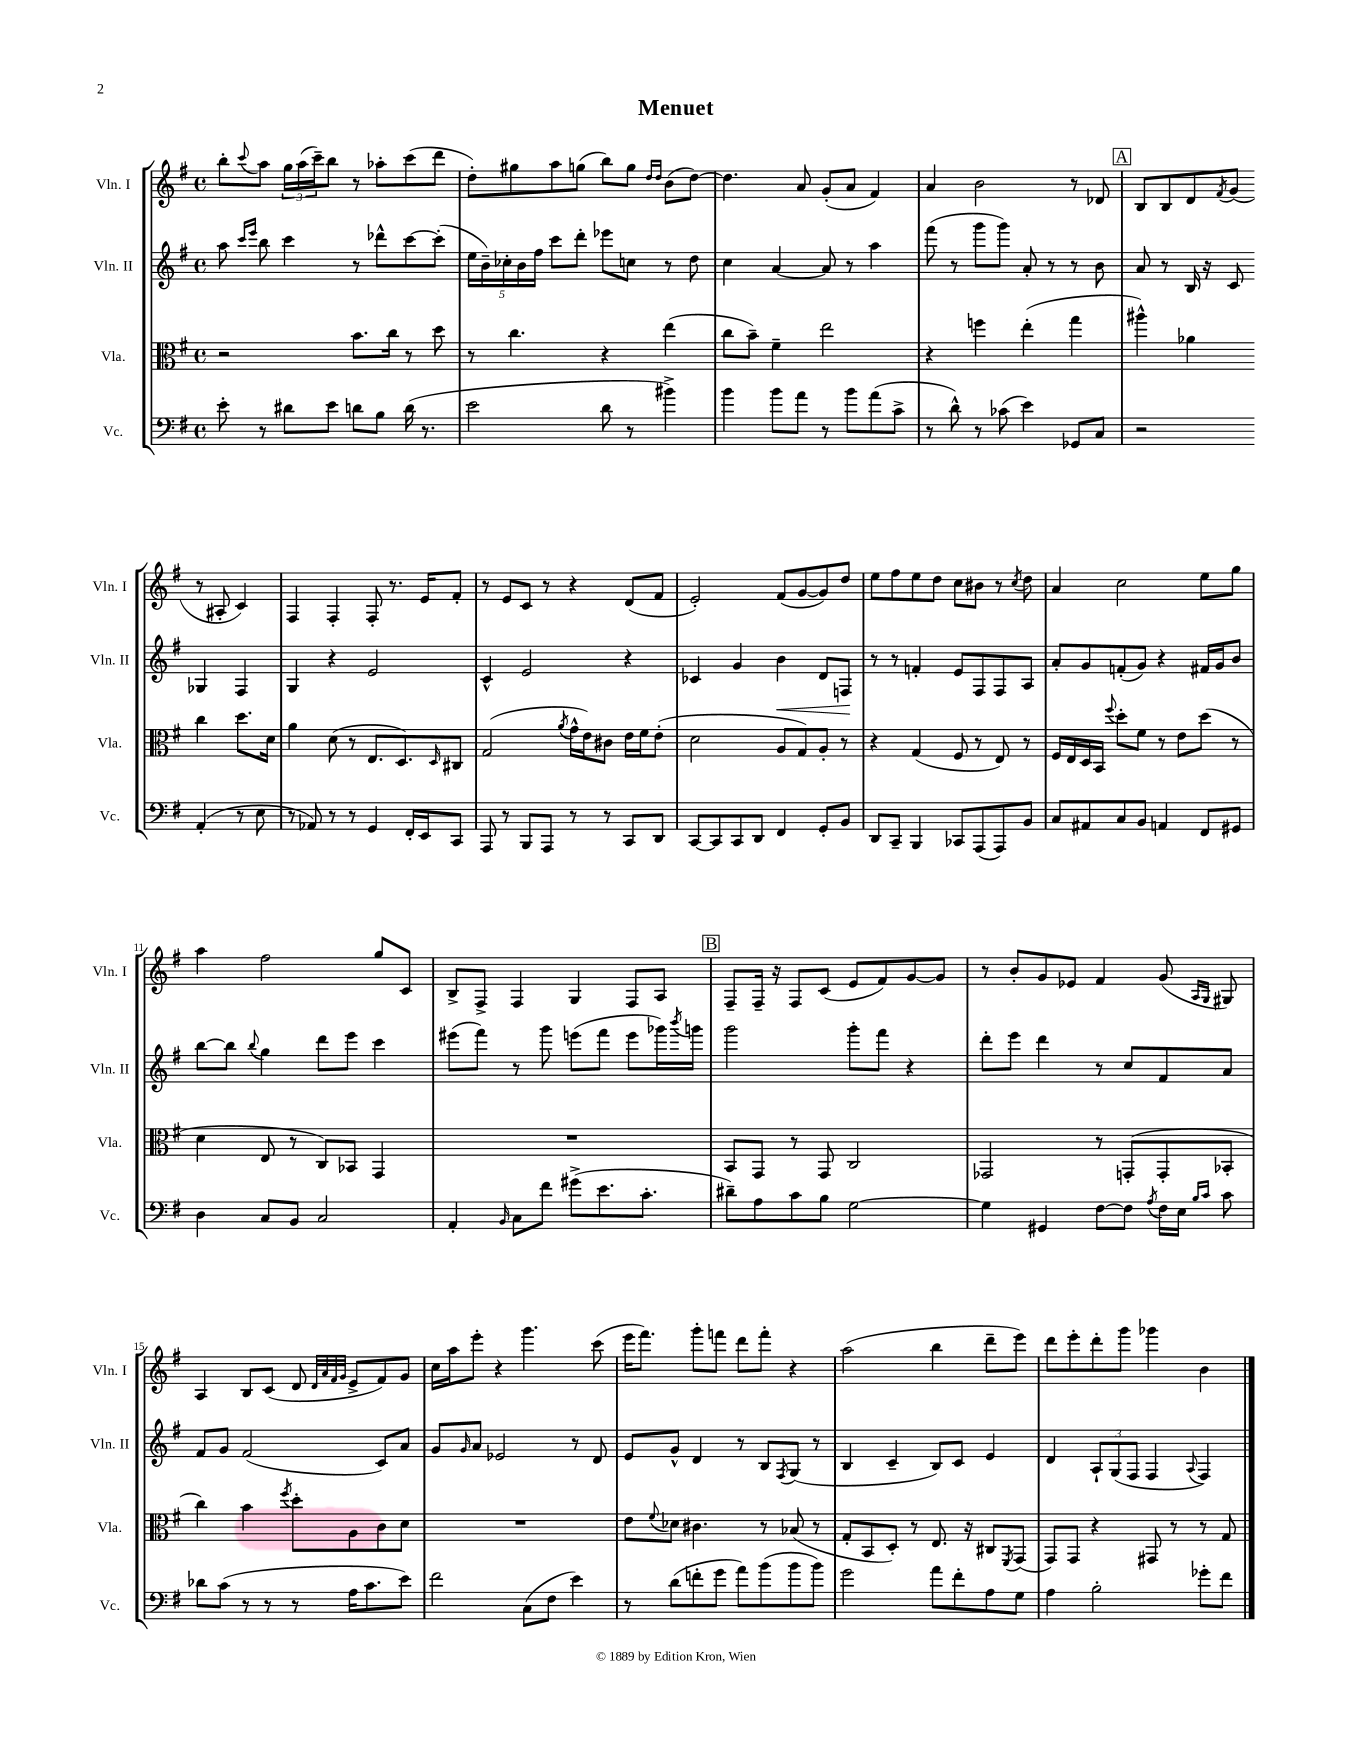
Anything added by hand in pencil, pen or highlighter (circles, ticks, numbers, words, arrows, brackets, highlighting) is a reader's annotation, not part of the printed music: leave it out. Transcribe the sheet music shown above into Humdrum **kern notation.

**kern	**kern	**kern	**kern
*staff4	*staff3	*staff2	*staff1
*clefF4	*clefC3	*clefG2	*clefG2
*k[f#]	*k[f#]	*k[f#]	*k[f#]
*M4/4	*M4/4	*M4/4	*M4/4
*met(c)	*met(c)	*met(c)	*met(c)
8e'	2r	8aa	8bb'
.	.	16qqccc	.
.	.	16qqeee	8qqccc
8r	.	8bb	8aa
8d#	.	4ccc	24gg
.	.	.	(24aa
.	.	.	24ccc~)
8e	.	.	8bb
8d	8.b	8r	8r
8B	.	8ddd-^^	8aa-'
.	16cc	.	.
(16d	8r	[8ccc	(8ccc
8.r	.	.	.
.	8dd	(8ccc']	8ddd
=	=	=	=
2e	8r	20ee	8dd')
.	.	20b~)	.
.	.	20cc-'	.
.	4.cc	.	8gg#
.	.	20b	.
.	.	20ff#	.
.	.	8ccc	8aa
.	.	8ddd'	(8gg
8d	4r	8eee-	8bb)
8r	.	8cc	8gg
.	.	.	16qqdd
.	.	.	16qqdd
4b#^)	(4ee	8r	(8b
.	.	8dd	[8dd)
=	=	=	=
4b	8cc	4cc	4.dd]
.	8b~)	.	.
8b	4f#~	[4a	.
8a	.	.	8a
8r	2ee	8a]	(8g'
8b	.	8r	8a
(8a	.	4aa	4f#)
8c^	.	.	.
=	=	=	=
8r	4r	(8fff#	4a
8d^^)	.	8r	.
8r	4ff	8ggg	2b
(8c-	.	8ggg)	.
4e)	(4ee'	8a'	.
.	.	8r	.
8GG-	4gg	8r	8r
8C	.	8b	8d-
=	=	=	=
2r	4aa#^^)	8a	8B
.	.	8r	8B
.	4a-	16B	8d
.	.	16r	.
.	.	.	8qf#
.	.	8c	(8g
(4AA'	4cc	4G-	8r
.	.	.	8A#'
8r	8.dd	4F#	4c)
8E	.	.	.
.	16d	.	.
=	=	=	=
8r	4a	4G	4F#
8AA-)	.	.	.
8r	(8d	4r	4F#'
8r	8r	.	.
4GG	8.E	2e	8F#'
.	.	.	8.r
.	8.D)	.	.
16FF#'	.	.	.
16EE	.	.	16e
.	16qqD	.	.
8CC	8C#	.	8f#'
=	=	=	=
8AAA	(2G	4c^^	8r
8r	.	.	8e
8BBB	.	2e	8c
8AAA	.	.	8r
.	8qa	.	.
8r	16g^^	.	4r
.	16e)	.	.
8r	8c#	.	.
8CC	16e	4r	(8d
.	16f#	.	.
8DD	(8e'	.	8f#
=	=	=	=
[8CC	2d	4c-	2e')
8CC]	.	.	.
8CC	.	4g	.
8DD	.	.	.
4FF#	8A	4b	(8f#
.	8G)	.	[8g
8GG'	8A'	8d	8g])
8BB	8r	8F	8dd
=	=	=	=
8DD	4r	8r	8ee
8CC~	.	8r	8ff#
4BBB	(4G	4f'	8ee
.	.	.	8dd
8CC-	8F#	8e	8cc
(8AAA	8r	8F#	8b#
8AAA)	8E)	8F#	8r
.	.	.	8qcc
8BB	8r	8A	8dd
=	=	=	=
8C	16F#	8a'	4a
.	16E	.	.
8AA#	16D	8g	.
.	16BB	.	.
.	8qqff#	.	.
8C	8dd'	(8f'	2cc
8BB	8f#	8g)	.
4AA	8r	4r	.
.	8e	.	.
8FF#	(8dd	16f#	8ee
.	.	16g	.
8GG#	8r	8b	8gg
=	=	=	=
4D	4d	[8bb	4aa
.	.	8bb]	.
.	.	8qqbb	.
8C	8E	4gg	2ff#
8BB	8r	.	.
2C	8C)	8ddd	.
.	8BB-	8eee	.
.	4GG	4ccc	8gg
.	.	.	8c
=	=	=	=
4AA'	1r	(8eee#	8B^
.	.	8fff#)	8F#^
16qqBB	.	.	.
8C	.	8r	4F#
8f#	.	8ggg	.
(8g#^	.	(8eee	4G
8.e	.	8fff#	.
.	.	8eee	8F#
8.c'	.	.	.
.	.	16ggg-)	8A
.	.	8qbbb	.
.	.	16ggg	.
=	=	=	=
8d#~)	8BB	2ggg	8F#~
8A	8GG	.	16F#~
.	.	.	16r
8c	8r	.	8F#
8B	8GG	.	(8c
[2G	2C	8ggg'	8e
.	.	8fff#	8f#)
.	.	4r	[8g
.	.	.	8g]
=	=	=	=
4G]	2GG-	8ddd'	8r
.	.	8eee	8b'
4GG#	.	4ddd	8g
.	.	.	8e-
[8F#	8r	8r	4f#
8F#]	(8GG'	8cc	.
8qA	.	.	.
16F#	8GG'	8f#	(8g
16E	.	.	.
16qqB	.	.	16qqA
16qqc	.	.	16qqG
8c	8BB-'	8a	8G#)
=	=	=	=
8d-	4cc)	8f#	4A
(8c	.	8g	.
8r	4b	(2f#	8B
8r	.	.	(8c
.	8qff#	.	.
8r	8dd'	.	8d
.	.	.	32qqd
.	.	.	32qqa
.	.	.	32qqf#
.	.	.	32qqg
16A	8A	.	8e^
8.c	.	.	.
.	8c	8c)	8f#)
8e)	8d	8a	8g
=	=	=	=
2f#	1r	8g	16cc
.	.	.	16aa
.	.	16qqg	.
.	.	8a	8eee'
.	.	2e-	4r
(8C	.	.	4.ggg
8F#	.	.	.
4e)	.	8r	.
.	.	8d	(8ccc
=	=	=	=
8r	8e	8e	16eee
.	.	.	8.fff#)
.	8qqf#	.	.
(8d	8d-	8g^^	.
8f'	4.c#	4d	8ggg'
8g	.	.	8fff
8a)	.	8r	8ddd
(8b	8r	8B	8fff'
.	.	8qF#	.
8b	(8B-	(8G	4r
8b)	8r	8r	.
=	=	=	=
2g	8G'	4B	(2aa
.	8BB	.	.
.	8D')	4c~	.
.	8r	.	.
8a	8.E	8B)	4bb
8f#'	.	8c	.
.	16r	.	.
8A	8C#	4e	8ddd~
.	8qFF#	.	.
8G	(8GG	.	8eee)
=	=	=	=
4A	8GG)	4d	8ddd
.	8GG	.	8eee'
2B'	4r	12A`	8ddd'
.	.	(12G	.
.	.	.	8ggg
.	.	12F#	.
.	8GG#	4F#	4ggg-
.	8r	.	.
.	.	8qqA	.
8g-'	8r	4F#)	4b
8f#	8G	.	.
==	==	==	==
*-	*-	*-	*-
